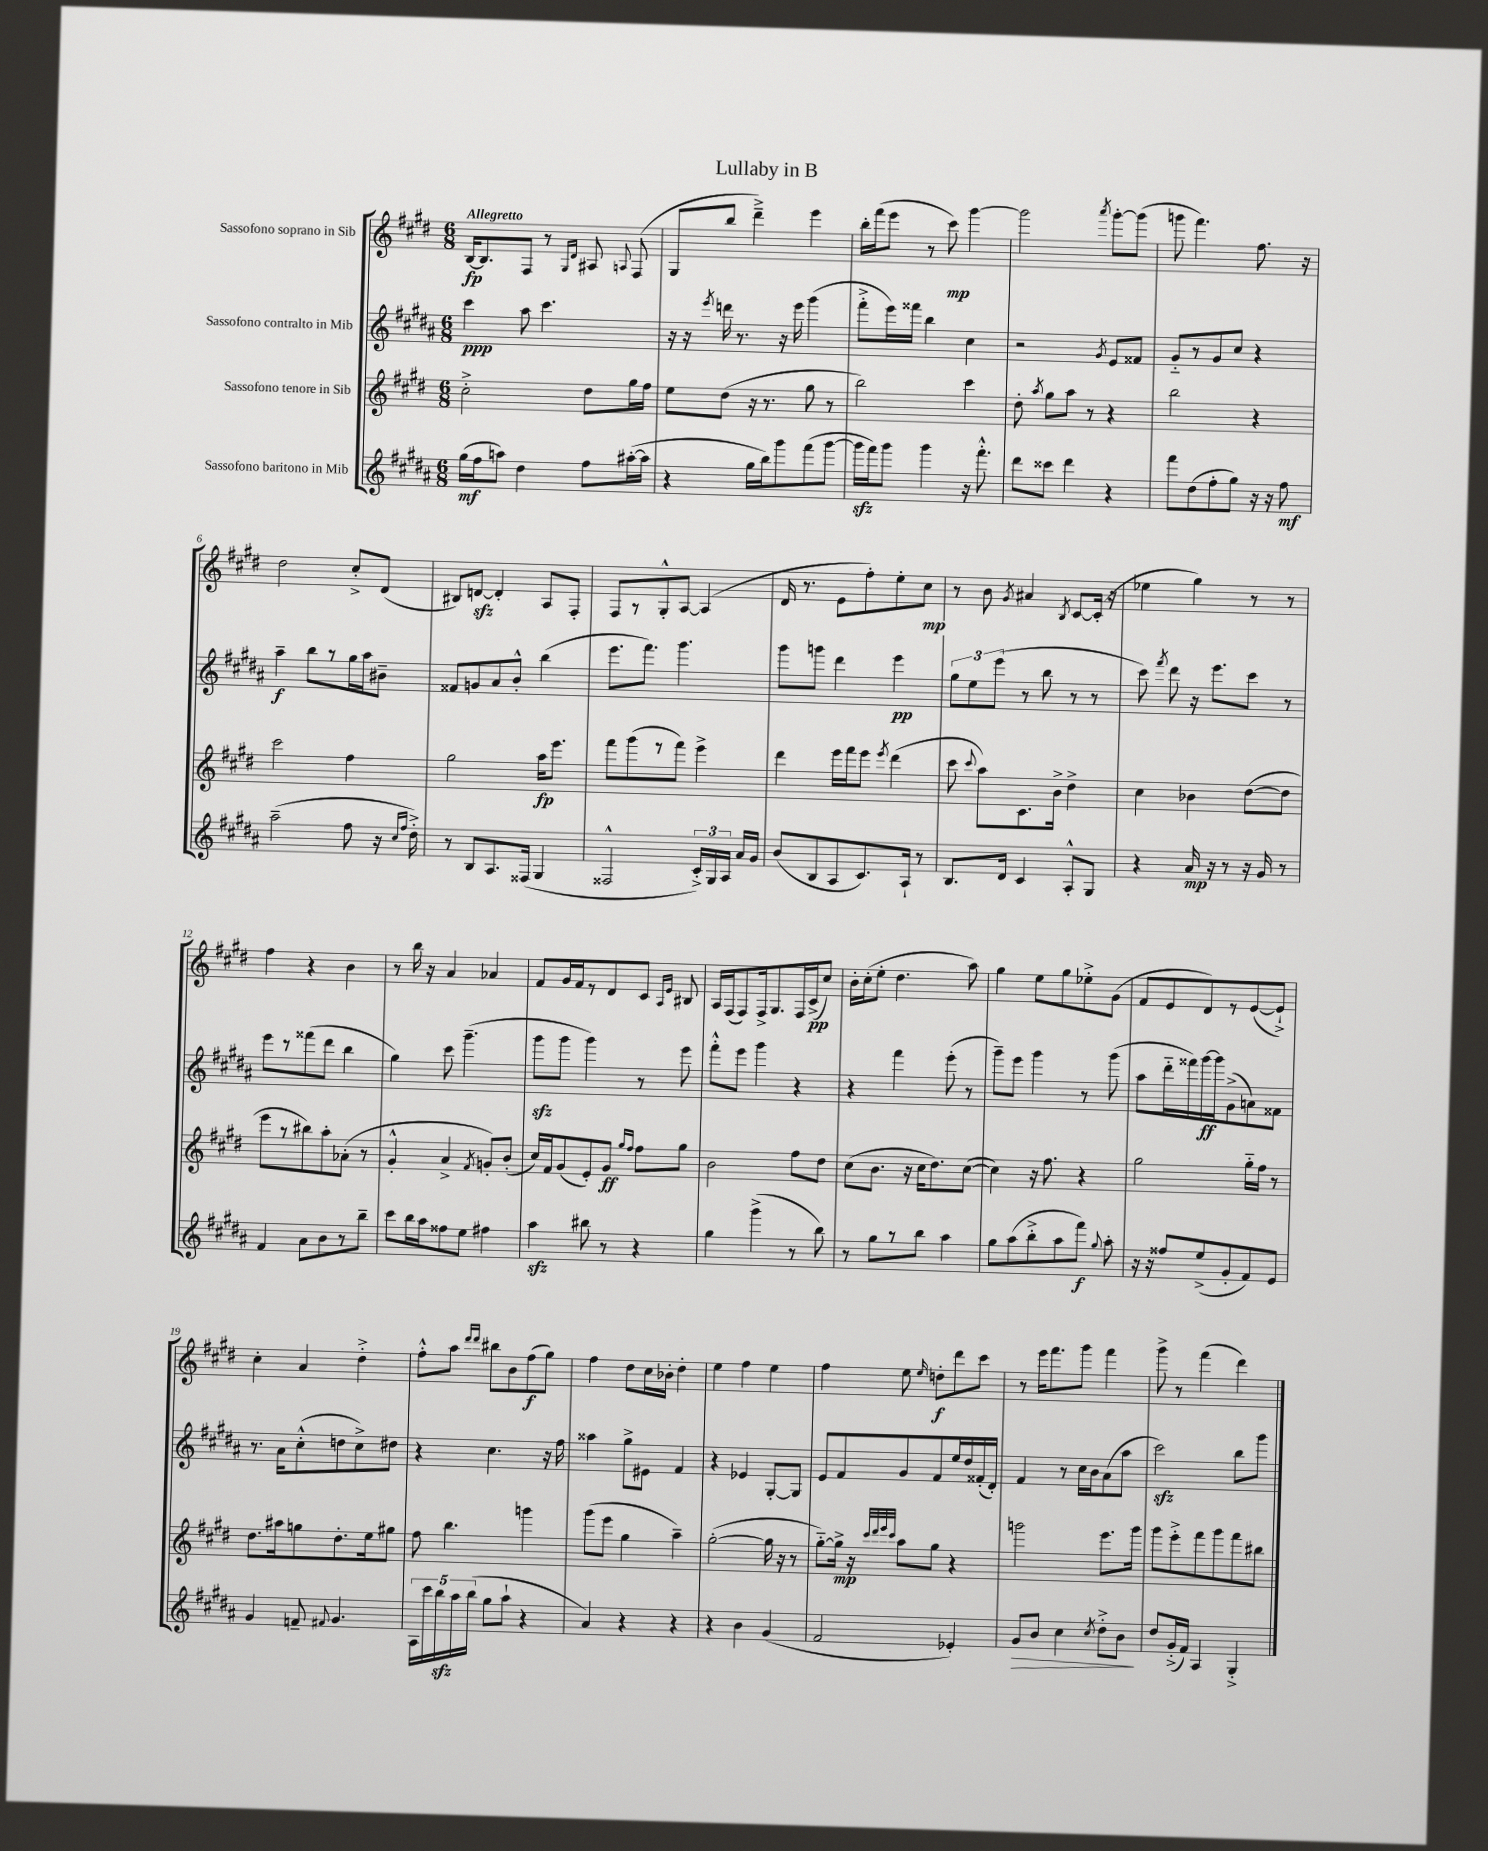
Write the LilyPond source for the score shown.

\header { title = "Lullaby in B" }
<<
\new StaffGroup <<
\new Staff = "s0" \with { instrumentName = "Sassofono soprano in Sib" } {
    \clef treble \key e \major \numericTimeSignature \time 6/8 \tempo "Allegretto"
    \autoBeamOff b16[~\fp b8. fis8] r8 \grace { gis16[ dis'16] } ais8 \appoggiatura { a8 } fis8( |
    gis8[ b''8] dis'''4--->) e'''4 |
    b''16[-. fis'''16( e'''8] r8 cis'''8\mp) gis'''4~ |
    gis'''2 \acciaccatura { a'''8 } gis'''8[~-. gis'''8]( |
    g'''8 fis'''4.) fis''8. r16 |
    dis''2 cis''8[-.-> dis'8]( |
    bis8[) d'8]~\sfz d'4-. a8[ fis8]-. |
    fis8[ r8 gis8-.-^ a8]~ a4( |
    dis'16 r8. e'8[ fis''8-.) e''8-. cis''8]\mp |
    r8 b'8 \acciaccatura { gis'8 } ais'4 \acciaccatura { b8 } cis'8[~ cis'16]-.( r16 |
    ees''4 gis''4) r8 r8 |
    fis''4 r4 b'4 |
    r8 b''16 r16 a'4 aes'4 |
    fis'8[ gis'16 fis'16 r8 dis'8 cis'8] \grace { a16[ e'16] } bis8 |
    a16[ fis16( fis8) fis16-> gis8. fis16 cis'16->\pp( cis''8]) |
    b'16[-. cis''16-.( e''8]-. dis''4. a''8) |
    gis''4 e''8[ gis''8 ees''8-.-> gis'8]( |
    fis'8[ e'8 dis'8) r8 e'8~( e'8]-!->) |
    cis''4-. a'4 dis''4-.-> |
    fis''8[-.-^ a''8] \grace { dis'''16[ dis'''16] } bis''8[ b'8 fis''8\f( gis''8]) |
    fis''4 dis''8[ cis''16 bes'16]-. dis''4-. |
    e''4 fis''4 e''4 |
    fis''4 e''8 \grace { e''16 } d''8[-.\f dis'''8 cis'''8] |
    r8 e'''16[ fis'''8. gis'''8] fis'''4 |
    gis'''8-> r8 fis'''4( dis'''4) \bar "|." |
}
\new Staff = "s1" \with { instrumentName = "Sassofono contralto in Mib" } {
    \clef treble \key b \major \numericTimeSignature \time 6/8
    \autoBeamOff cis'''4\ppp ais''8 cis'''4. |
    r16 r16 \acciaccatura { e'''8 } d'''16 r8. r16 e'''16 gis'''4( |
    fis'''8[-.-> e'''16) fisis'''16] b''4 cis''4 |
    r2 \acciaccatura { gis'8 } e'8[ fisis'8] |
    gis'8[-_ r8 gis'8 cis''8] r4 |
    ais''4--\f b''8[ r8 gis''16 ais''16 bis'8]-- |
    fisis'8[ g'8 ais'8 b'8]-.-^ b''4( |
    e'''8.[ fis'''8.]) gis'''4. |
    gis'''8[ g'''8] dis'''4 e'''4\pp |
    \tuplet 3/2 { gis''8[ e''8 e'''8]( } r8 b''8 r8 r8 |
    cis'''8) \acciaccatura { fis'''8 } dis'''8 r16 e'''8.[ cis'''8] r8 |
    e'''8[ r8 fisis'''8( dis'''8] b''4 |
    gis''4) cis'''8 gis'''4.--( |
    gis'''8[\sfz gis'''8] gis'''4) r8 e'''8 |
    fis'''8[-.-^ e'''8] gis'''4 r4 |
    r4 fis'''4 e'''8-.( r8 |
    gis'''8[--) e'''8] gis'''4 r8 gis'''8( |
    ais''8[ dis'''16-_ fisis'''16) gis'''16~\ff gis'''16 gis'8->( a'8) fisis'8] |
    r8. ais'16[ cis''8-.-^( d''8 cis''8->) dis''8] |
    r4 cis''4. r16 fis''16 |
    aisis''4 gis''8[-> eis'8] fis'4 |
    r4 ees'4 gis8[~-. gis8] |
    e'8[ fis'8 gis'8 fis'8 e''16 dis''16 fisis'16-.( dis'16]-.) |
    fis'4 r8 cis''16[ b'16 ais'8( ais''8] |
    cis'''2\sfz) b''8[ gis'''8] \bar "|." |
}
\new Staff = "s2" \with { instrumentName = "Sassofono tenore in Sib" } {
    \clef treble \key e \major \numericTimeSignature \time 6/8
    \autoBeamOff cis''2-.-> dis''8[ gis''16 fis''16] |
    e''8[ dis''8]( r16 r8. gis''8 r8 |
    b''2) cis'''4 |
    dis''8-. \acciaccatura { a''8 } gis''8[ a''8] r8 r4 |
    b''2 r4 |
    cis'''2 fis''4 |
    gis''2 a''16[\fp e'''8.] |
    fis'''8[ gis'''8( r8 fis'''8]) e'''4-> |
    dis'''4 e'''16[ fis'''16 e'''8] \acciaccatura { e'''8 } dis'''4( |
    cis'''8 \appoggiatura { cis'''8 } a''8[) cis'8. b'16]-> dis''4-> |
    cis''4 bes'4 dis''8[~( dis''8] |
    e'''8[ r8 bis''8) a''8-. aes'8]-.( r8 |
    gis'4-.-^ a'4-> \acciaccatura { fis'8 } g'8[-.) b'8]-.( |
    cis''16[) fis'16 gis'8( e'8-.) gis'8]\ff \grace { gis''16[ fis''16] } fis''8[ gis''8] |
    b'2 fis''8[ dis''8] |
    cis''8[( b'8.] r16 cis''16[ dis''8.) cis''8]~( |
    cis''4) r16 fis''8. r4 |
    gis''2 gis''16[-_ fis''16] r8 |
    dis''8.[ ais''16 g''8 dis''8.-. e''16 gis''8] |
    fis''8 b''4. g'''4 |
    gis'''8[( e'''8] gis''4 a''4--) |
    gis''2~-.( gis''16 r16 r8 |
    gis''8[~-_) gis''16]->\mp r16 \grace { cis'''32[ dis'''32 e'''32 cis'''32] } a''8[ gis''8] r4 |
    g'''2 e'''8.[ g'''16] |
    gis'''8[ e'''8-.-> fis'''8 gis'''8 fis'''8 bis''8] \bar "|." |
}
\new Staff = "s3" \with { instrumentName = "Sassofono baritono in Mib" } {
    \clef treble \key b \major \numericTimeSignature \time 6/8
    \autoBeamOff gis''16[\mf( fis''16 a''8]) dis''4 fis''8[ ais''16~-.( ais''16] |
    r4 gis''16[ b''16) gis'''8 fis'''8( gis'''8]~ |
    gis'''16[\sfz fis'''16) gis'''8] gis'''4 r16 fis'''8.-.-^ |
    dis'''8[ cisis'''8] dis'''4 r4 |
    fis'''8[ dis''8( fis''8-. gis''8]) r16 r16 fis''8\mf |
    ais''2--( fis''8 r16 \grace { cis''16[ fis''16] } dis''16-.->) |
    r8 b8[ ais8. fisis16]( gis4 |
    fisis2-^ \tuplet 3/2 { cis'16[-.->) gis16 ais16] } ais'16[ gis'16] |
    b'8[( b8 ais8 cis'8.) ais16]-! r8 |
    b8.[ dis'16] cis'4 ais8[-.-^ gis8] |
    r4 ais'16\mp r16 r8 r16 gis'16 r8 |
    fis'4 ais'8[ b'8 r8 b''8]-- |
    cis'''8[ b''16 ais''16 fisis''8 e''8] fis''4 |
    ais''4\sfz bis''8 r8 r4 |
    gis''4 gis'''4->( r8 b''8) |
    r8 gis''8[ r8 b''8] ais''4 |
    gis''8[ ais''8( b''8-.-> ais''8 fis'''8]\f) \appoggiatura { gis''8 } ais''8-. |
    r16 r16 fisis''8[ e''8->( gis'8-. fis'8) e'8] |
    gis'4 f'8-- \appoggiatura { fis'8 } gis'4. |
    \tuplet 5/4 { ais16[ cis'''16 b''16\sfz ais''16 b''16]( } gis''8[ ais''8]-! r4 |
    ais'4) r4 r4 |
    r4 b'4 gis'4( |
    fis'2 ees'4-.) |
    gis'8[\> b'8] cis''4 \acciaccatura { cis''8 } dis''8[-.-> b'8]\! |
    dis''8[ gis'16-.->( fis'16]) ais4 gis4-.-> \bar "|." |
}
>>
>>
